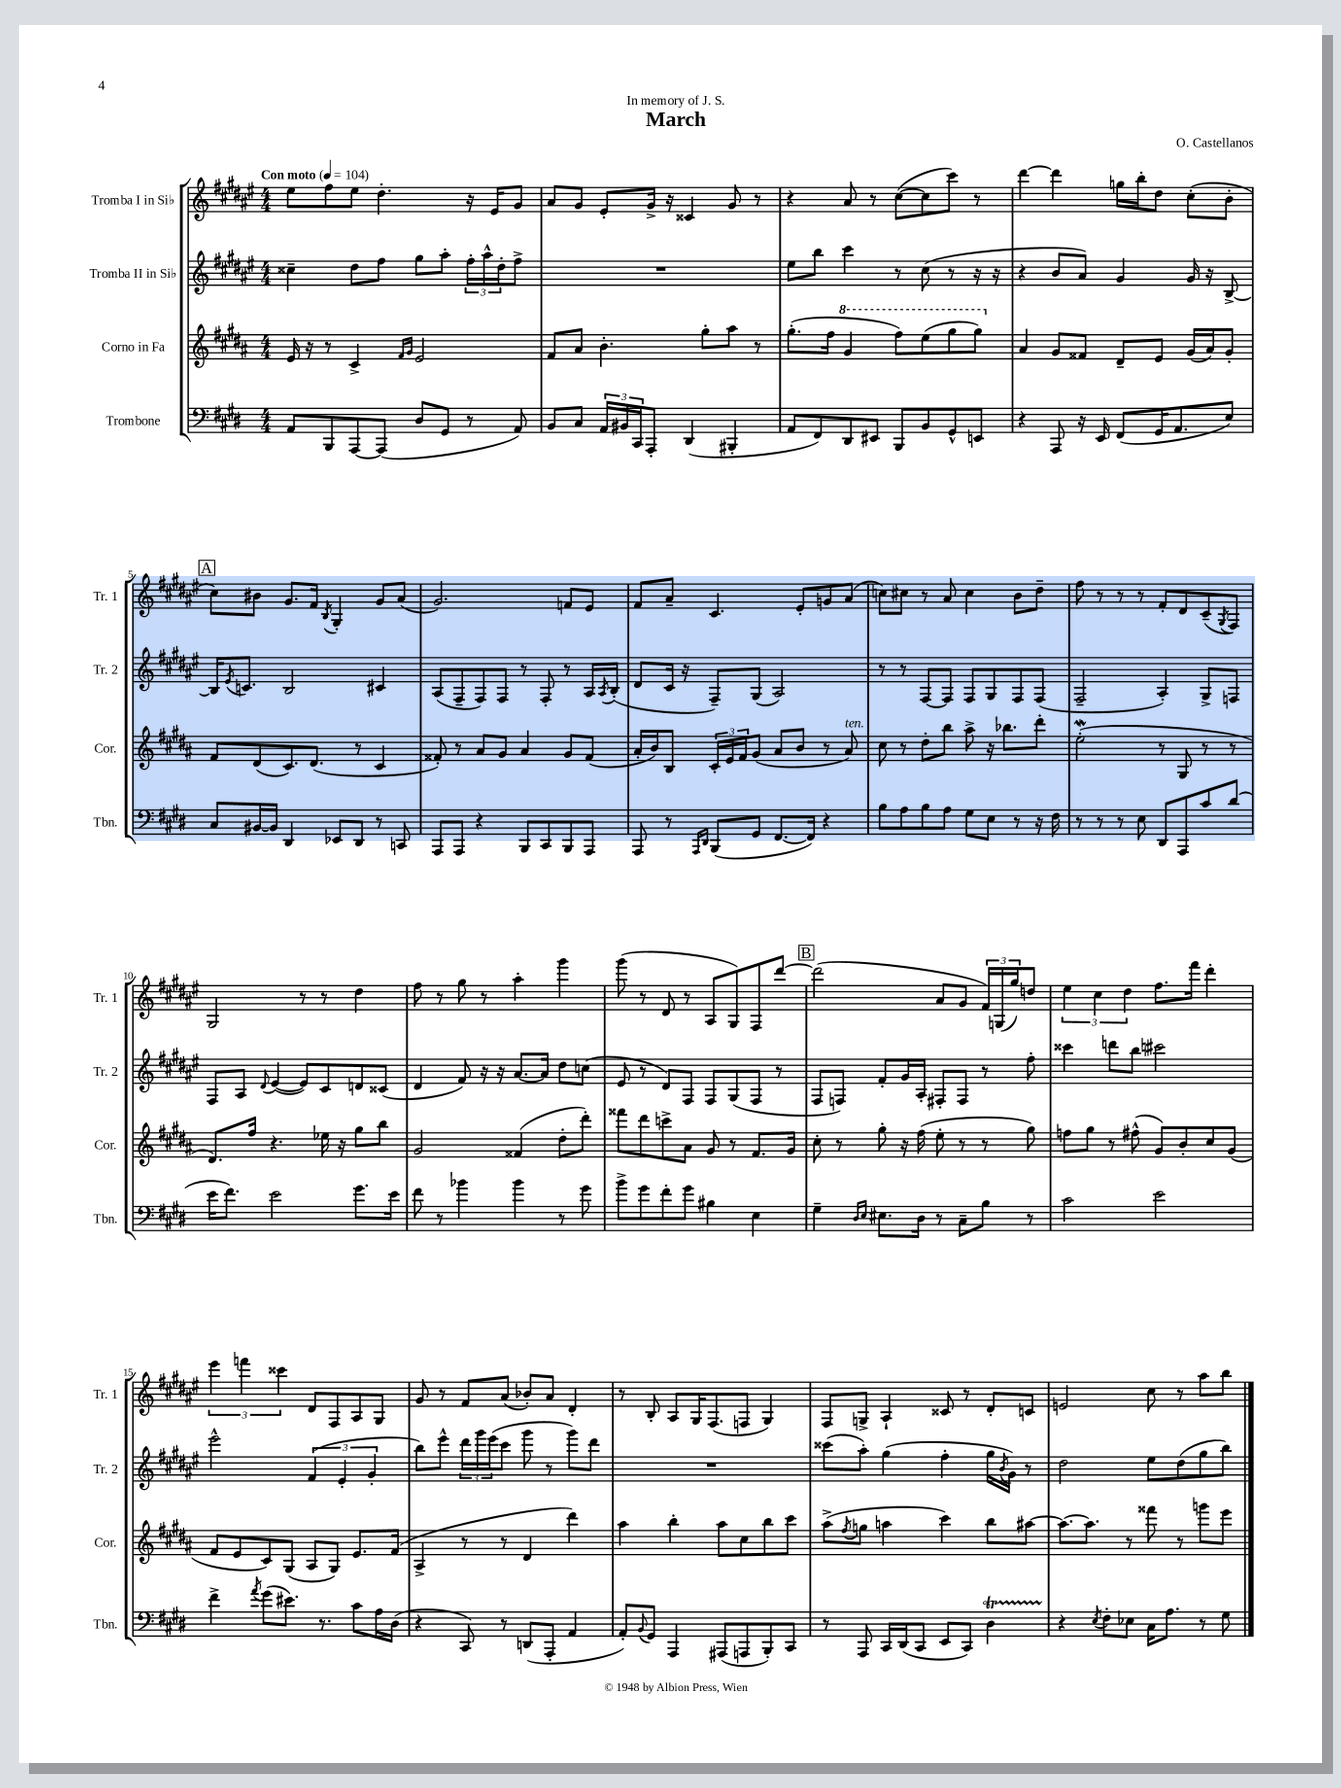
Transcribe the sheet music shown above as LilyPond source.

\header { title = "March" composer = "O. Castellanos" dedication = "In memory of J. S." }
<<
\new StaffGroup <<
\new Staff = "s0" \with { instrumentName = "Tromba I in Sib" shortInstrumentName = "Tr. 1" } {
    \clef treble \key fis \major \numericTimeSignature \time 4/4 \tempo "Con moto" 4 = 104
    eis''8 fis''8 eis''8 dis''4.-. r16 eis'16 gis'8 |
    ais'8 gis'8 eis'8-. gis'16-> r16 cisis'4 gis'8 r8 |
    r4 ais'8 r8 cis''8~( cis''8 cis'''8) r8 |
    dis'''4~ dis'''4 g''16 b''16-. dis''8 cis''8-.( b'8-. |
    \mark \markup { \box "A" } cis''8) bis'8 gis'8. fis'16 \acciaccatura { b8 } gis4-. gis'8 ais'8( |
    gis'2.) f'8 eis'8 |
    fis'8 ais'8-- cis'4. eis'8-. g'8 ais'8( |
    c''8) cis''8 r8 ais'8 cis''4 b'8 dis''8-- |
    fis''8 r8 r8 r8 fis'8-. dis'8 cis'8--( \acciaccatura { gis8 } fis8) |
    gis2 r8 r8 dis''4 |
    fis''8 r8 gis''8 r8 ais''4-. gis'''4 |
    gis'''8( r8 dis'8 r8 ais8 gis8) fis8 dis'''8~ |
    \mark \markup { \box "B" } dis'''2( ais'8 gis'8 \tuplet 3/2 { fis'16) g16( gis''16) } d''8 |
    \tuplet 3/2 { eis''4 cis''4 dis''4 } fis''8. fis'''16 dis'''4-. |
    \tuplet 3/2 { eis'''4 f'''4 cisis'''4 } dis'8 fis8 ais8 gis8 |
    gis'8 r8 fis'8 ais'8( bes'8-.) ais'8 dis'4-. |
    r8 b8-. ais8 gis16 fis8.( f8 gis4) |
    fis8 g8-> ais4-! cisis'8 r8 dis'8-. c'8 |
    e'2 cis''8 r8 ais''8 b''8 \bar "|." |
}
\new Staff = "s1" \with { instrumentName = "Tromba II in Sib" shortInstrumentName = "Tr. 2" } {
    \clef treble \key fis \major \numericTimeSignature \time 4/4
    cisis''4-- dis''8 fis''8 gis''8 ais''8-. \tuplet 3/2 { fis''16-. ais''16-^ dis''16-. } fis''8-> |
    R1 |
    eis''8 b''8 cis'''4 r8 cis''8( r8 r16 r16 |
    r4 b'8 ais'8) gis'4 gis'16 r16 b8~-> |
    \mark \markup { \box "A" } b16 \acciaccatura { eis'8 } c'8. b2 cis'4 |
    ais8( fis8-- fis8) fis8 r8 fis8-. r8 ais16 \acciaccatura { ais8 } b16-.( |
    dis'8 cis'16 r16 fis8--) gis8( ais2) |
    r8 r8 fis8~ fis8 fis8 gis8 fis8 fis8( |
    fis2-- ais4-.) gis8-> f8 |
    fis8 ais8 \appoggiatura { dis'8 } eis'4~( eis'8) cis'8 d'8 cisis'8( |
    dis'4 fis'8) r16 r16 ais'8.~ ais'16 dis''8 c''8( |
    eis'8 r8 dis'8) fis8 fis8 gis8( fis8 r8 |
    \mark \markup { \box "B" } fis8 f8) fis'8-. gis'16 ais16-. fis8-. fis8 r8 fis''8-. |
    cisis'''4 d'''8 b''8 cis'''2 |
    eis'''2-^ \tuplet 3/2 { fis'4( eis'4-. gis'4-. } |
    b''8) eis'''8-^ \tuplet 3/2 { dis'''16 gis'''16 eis'''16( } cis'''8 gis'''8 r8 gis'''8) dis'''8 |
    R1 |
    cisis'''8( ais''8-.) gis''4( fis''4-. gis''16 \acciaccatura { b'8 } gis'16) r8 |
    dis''2 eis''8 dis''8( gis''8 b''8) \bar "|." |
}
\new Staff = "s2" \with { instrumentName = "Corno in Fa" shortInstrumentName = "Cor." } {
    \clef treble \key b \major \numericTimeSignature \time 4/4
    e'16 r16 r8 cis'4-> \grace { fis'16 gis'16 } e'2 |
    fis'8 ais'8 b'4.-. gis''8-. ais''8 r8 |
    gis''8.-.( fis''16 \ottava #1 gis''4 fis'''8) e'''8( gis'''8 gis'''8) \ottava #0 |
    ais'4 gis'8 fisis'8 dis'8-- e'8 gis'16( ais'16) gis'8-. |
    \mark \markup { \box "A" } fis'8 dis'8( cis'8.) dis'8.( r8 cis'4 |
    fisis'8-.) r8 ais'8 gis'8 ais'4 gis'8 fisis'8( |
    ais'16-. b'16) b8 \tuplet 3/2 { cis'16-. e'16 fis'16 } gis'8( ais'8 b'8 r8 ais'8^\markup { \italic "ten." }) |
    cis''8 r8 dis''8-. b''8 ais''8-> r16 bes''8. dis'''8-. |
    e''2-.\mordent( r8 gis8 r8 r8 |
    dis'8.) fis''16 r4. ees''16 r16 gis''8 b''8 |
    gis'2 fisis'4( dis''8-. dis'''8-.) |
    fisis'''8 dis'''8 c'''8-> ais'8 gis'8 r8 fis'8. gis'16 |
    \mark \markup { \box "B" } cis''8-. r8 gis''8-. r16 fis''16( e''8-. r8 r8 gis''8) |
    f''8 gis''8 r8 fis''8-^( gis'8) b'8-. cis''8 gis'8( |
    fis'8 e'8 cis'8) gis8( ais8 gis8) e'8. fis'16( |
    ais4-> r8 r8 dis'4 dis'''4) |
    ais''4 b''4-. ais''8 cis''8 b''8 cis'''8 |
    ais''8->( \acciaccatura { fis''8 } g''8 a''4 cis'''4) b''8 ais''8~ |
    ais''8.~ ais''8. r8 fisis'''8 r8 g'''8 e'''8 \bar "|." |
}
\new Staff = "s3" \with { instrumentName = "Trombone" shortInstrumentName = "Tbn." } {
    \clef bass \key e \major \numericTimeSignature \time 4/4
    a,8 b,,8 a,,8~ a,,8( dis8 gis,8 r8 a,8) |
    b,8 cis8 \tuplet 3/2 { a,16 bis,16 cis,16 } a,,8-. dis,4( bis,,4-. |
    a,8 fis,8) dis,8 eis,8 b,,8 b,8 gis,8-^ e,8 |
    r4 a,,8 r16 e,16 fis,8( gis,16 a,8. e8) |
    \mark \markup { \box "A" } cis8 bis,16~ bis,16 dis,4 ees,8 dis,8 r8 c,8 |
    a,,8 a,,8 r4 b,,8 cis,8 b,,8 a,,8 |
    a,,8 r8 \grace { a,,16 dis,16 } b,,8( gis,8 fis,8.~ fis,16) r4 |
    b8 a8 b8 a8 gis8 e8 r8 r16 fis16 |
    r8 r8 r8 e8 dis,8 a,,8 cis'8 dis'8( |
    e'16 fis'8.) e'2 gis'8. e'16 |
    fis'8 r8 bes'4 bes'4 r8 gis'8 |
    b'8-> gis'8 fis'8-. gis'8 bis4 e4 |
    \mark \markup { \box "B" } gis4-- \grace { dis16 e16 } eis8. dis16 r8 cis8-- b8 r8 |
    cis'2 e'2 |
    fis'4-> \acciaccatura { a'8 } gis'8( eis'8.) r8. cis'8 a16 dis16( |
    r4 cis,8) r8 d,8( a,,8-. a,4 |
    a,8-.) \appoggiatura { b,8 } gis,8 a,,4 ais,,8( a,,8 b,,8-.) cis,8 |
    r8 a,,8 cis,16 dis,16( cis,8 e,8 cis,8) dis4\startTrillSpan |
    r4\stopTrillSpan \acciaccatura { e8 } fis8-. ees8 cis16 a8. r8 gis8 \bar "|." |
}
>>
>>
